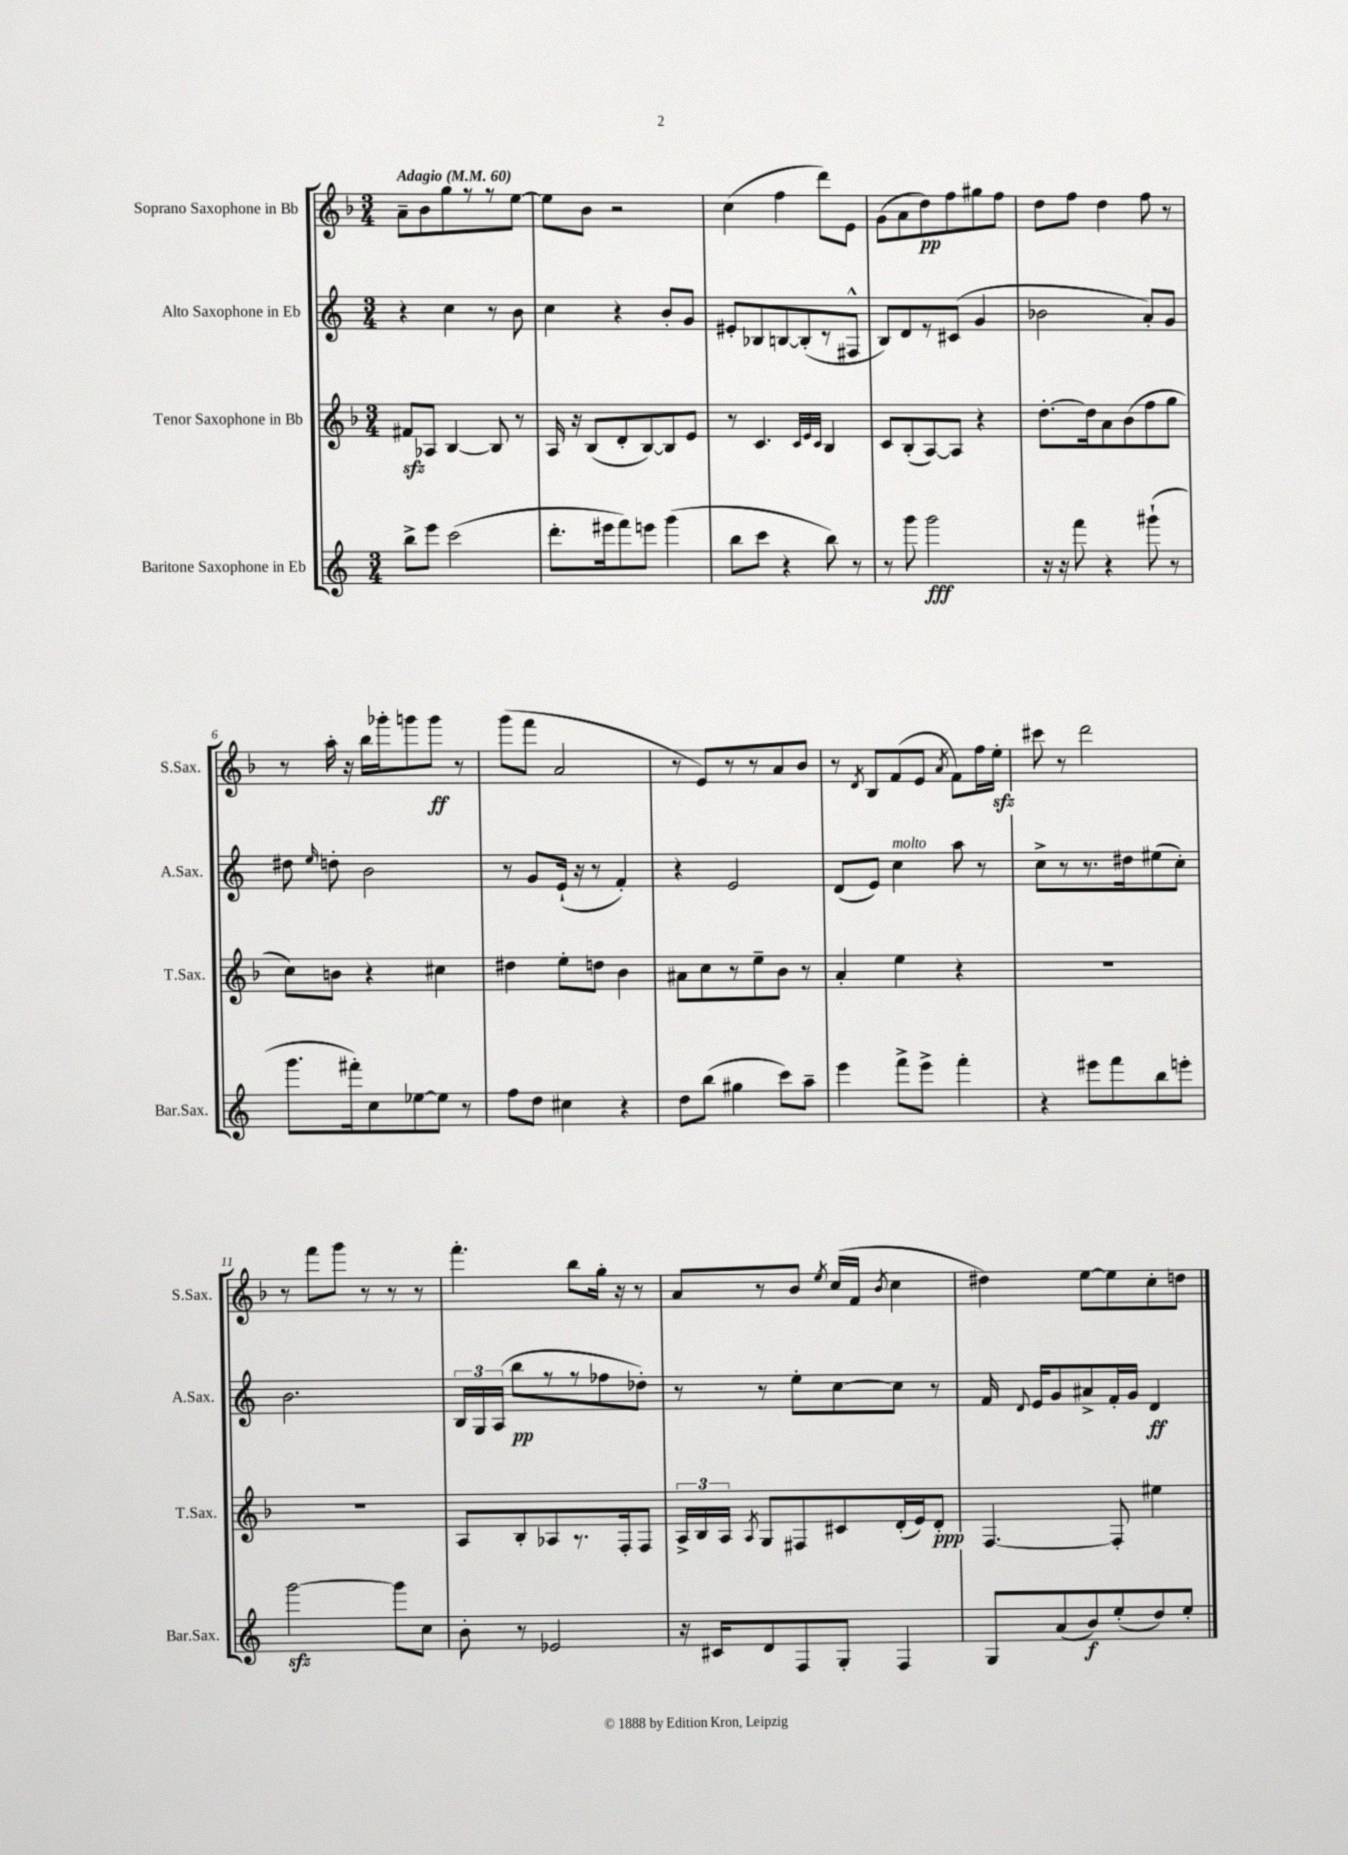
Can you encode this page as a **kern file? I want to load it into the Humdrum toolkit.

**kern	**kern	**kern	**kern
*staff4	*staff3	*staff2	*staff1
*clefG2	*clefG2	*clefG2	*clefG2
*k[]	*k[b-]	*k[]	*k[b-]
*M3/4	*M3/4	*M3/4	*M3/4
*MM60	*MM60	*MM60	*MM60
8bb^\L	8f#/L	4r	8a~\L
8eee\J	8A-/J	.	8b-\
(2ccc\	[4B-/	4cc\	8gg\
.	.	.	8r
.	8B-/]	8r	8r
.	8r	8b\	[8ee\J
=	=	=	=
8.ddd'\L	16A/	4cc\	8ee\]L
.	16r	.	.
.	(8B-/L	.	8b-\J
16eee#\k	.	.	.
8fff\)	8d'/	4r	2r
8eee\J	[8B-/)	.	.
(4ggg\	8B-/]	8b'/L	.
.	8e/J	8g/J	.
=	=	=	=
8bb\L	8r	8e#'/L	(4cc\
8ccc\J	4.c/	8B-/	.
4r	.	[8B/	4ff\
.	.	(8B'/]	.
.	32qqc/LLL	.	.
.	32qqe/	.	.
.	32qqc/JJJ	.	.
8bb\)	4B-/	8r	8ddd\L)
8r	.	8F#^^/J	8e\J
=	=	=	=
8r	8c/L	8B/L)	(8g\L
8ggg\	(8B-'/	8d/	8a\
2ggg\	[8A/)	8r	8dd\)
.	8A/]J	(8c#/J	8ff\
.	4r	4g/	8gg#\
.	.	.	8ff\J
=	=	=	=
16r	[8.dd'\L	2b-\	8dd\L
16r	.	.	.
8fff\	.	.	8ff\J
.	16dd\]k	.	.
4r	8a\	.	4dd\
.	(8b-\	.	.
(8ggg#`\	8ff\	8a'/L)	8ff\
8r	8gg\J	8g/J	8r
=	=	=	=
8.ggg\L	8cc\L)	8dd#\	8r
.	.	16qqee/	.
.	8b\J	8dd'\	16aa'\
16fff#'\k)	.	.	16r
8cc\	4r	2b\	16bb-\LL
.	.	.	16ggg-'\J
[8ee-\	.	.	8ggg\
8ee-\]J	4cc#\	.	8ggg\J
8r	.	.	8r
=	=	=	=
8ff\L	4dd#\	8r	(8ggg\L
8dd\J	.	8g/L	8fff\J
4cc#\	8ee'\L	(16e`/Jk	2a/
.	.	16r	.
.	8dd\J	8r	.
4r	4b-\	4f'/)	.
=	=	=	=
8dd\L	8a#\L	4r	8r
(8bb\J	8cc\	.	8e/L)
4gg#\	8r	2e/	8r
.	8ee~\	.	8r
8ccc\L)	8b-\J	.	8a/
8aa~\J	8r	.	8b-/J
=	=	=	=
4eee\	4a'/	(8d/L	8r
.	.	.	8qd/
.	.	8e/J)	8B-/L
8fff^\L	4ee\	4cc\	(8f/
8eee^\J	.	.	8e/J
.	.	.	8qa/
4fff'\	4r	8aa\	8f\L)
.	.	8r	16ff\L
.	.	.	16ee'\JJ
=	=	=	=
4r	2.r	8cc^\L	8ccc#\
.	.	8r	8r
8eee#\L	.	8.r	2ddd\
8fff\	.	.	.
.	.	16dd#\k	.
8bb\	.	(8ee#\	.
8eee'\J	.	8cc'\J)	.
=	=	=	=
[2ggg\	2.r	2.b\	8r
.	.	.	8fff\L
.	.	.	8ggg\J
.	.	.	8r
8ggg\]L	.	.	8r
8cc\J	.	.	8r
=	=	=	=
8b'\	8A/L	24B/LL	4.fff'\
.	.	24G/	.
.	.	(24A/JJ	.
8r	8B-'/	8bb\L	.
2e-/	8A-/	8r	.
.	8.r	8r	8bb-\L
.	.	8ff-\	16gg'\Jk
.	16F'/k	.	16r
.	8F/J	8dd-'\J)	8r
=	=	=	=
16r	24A^/LL	8r	8a/L
.	24B-/	.	.
16c#/LK	.	.	.
.	24A/JJ	.	.
.	8qA/	.	.
8d/	8G/L	8r	8r
8F/	8F#/	8ee'\L	8b-/J
.	.	.	8qee/
8G'/J	8c#/	[8cc\	(16cc/LL
.	.	.	16f/JJ
.	.	.	8qb-/
4F/	(16d'/L	8cc\]J	4cc\
.	16e/J)	.	.
.	8d'/J	8r	.
=	=	=	=
8G/L	[4.F/	16f/	4dd#\)
.	.	8qqd/	.
.	.	16e/LK	.
(8a/	.	8g/	.
8b/)	.	8a#^/	[8ee\L
(8ee'/	8F'/]	16f'/L	8ee\]
.	.	16g/JJ	.
8dd/)	4ee#\	4d/	8cc'\
8ee'/J	.	.	8dd\J
==	==	==	==
*-	*-	*-	*-
